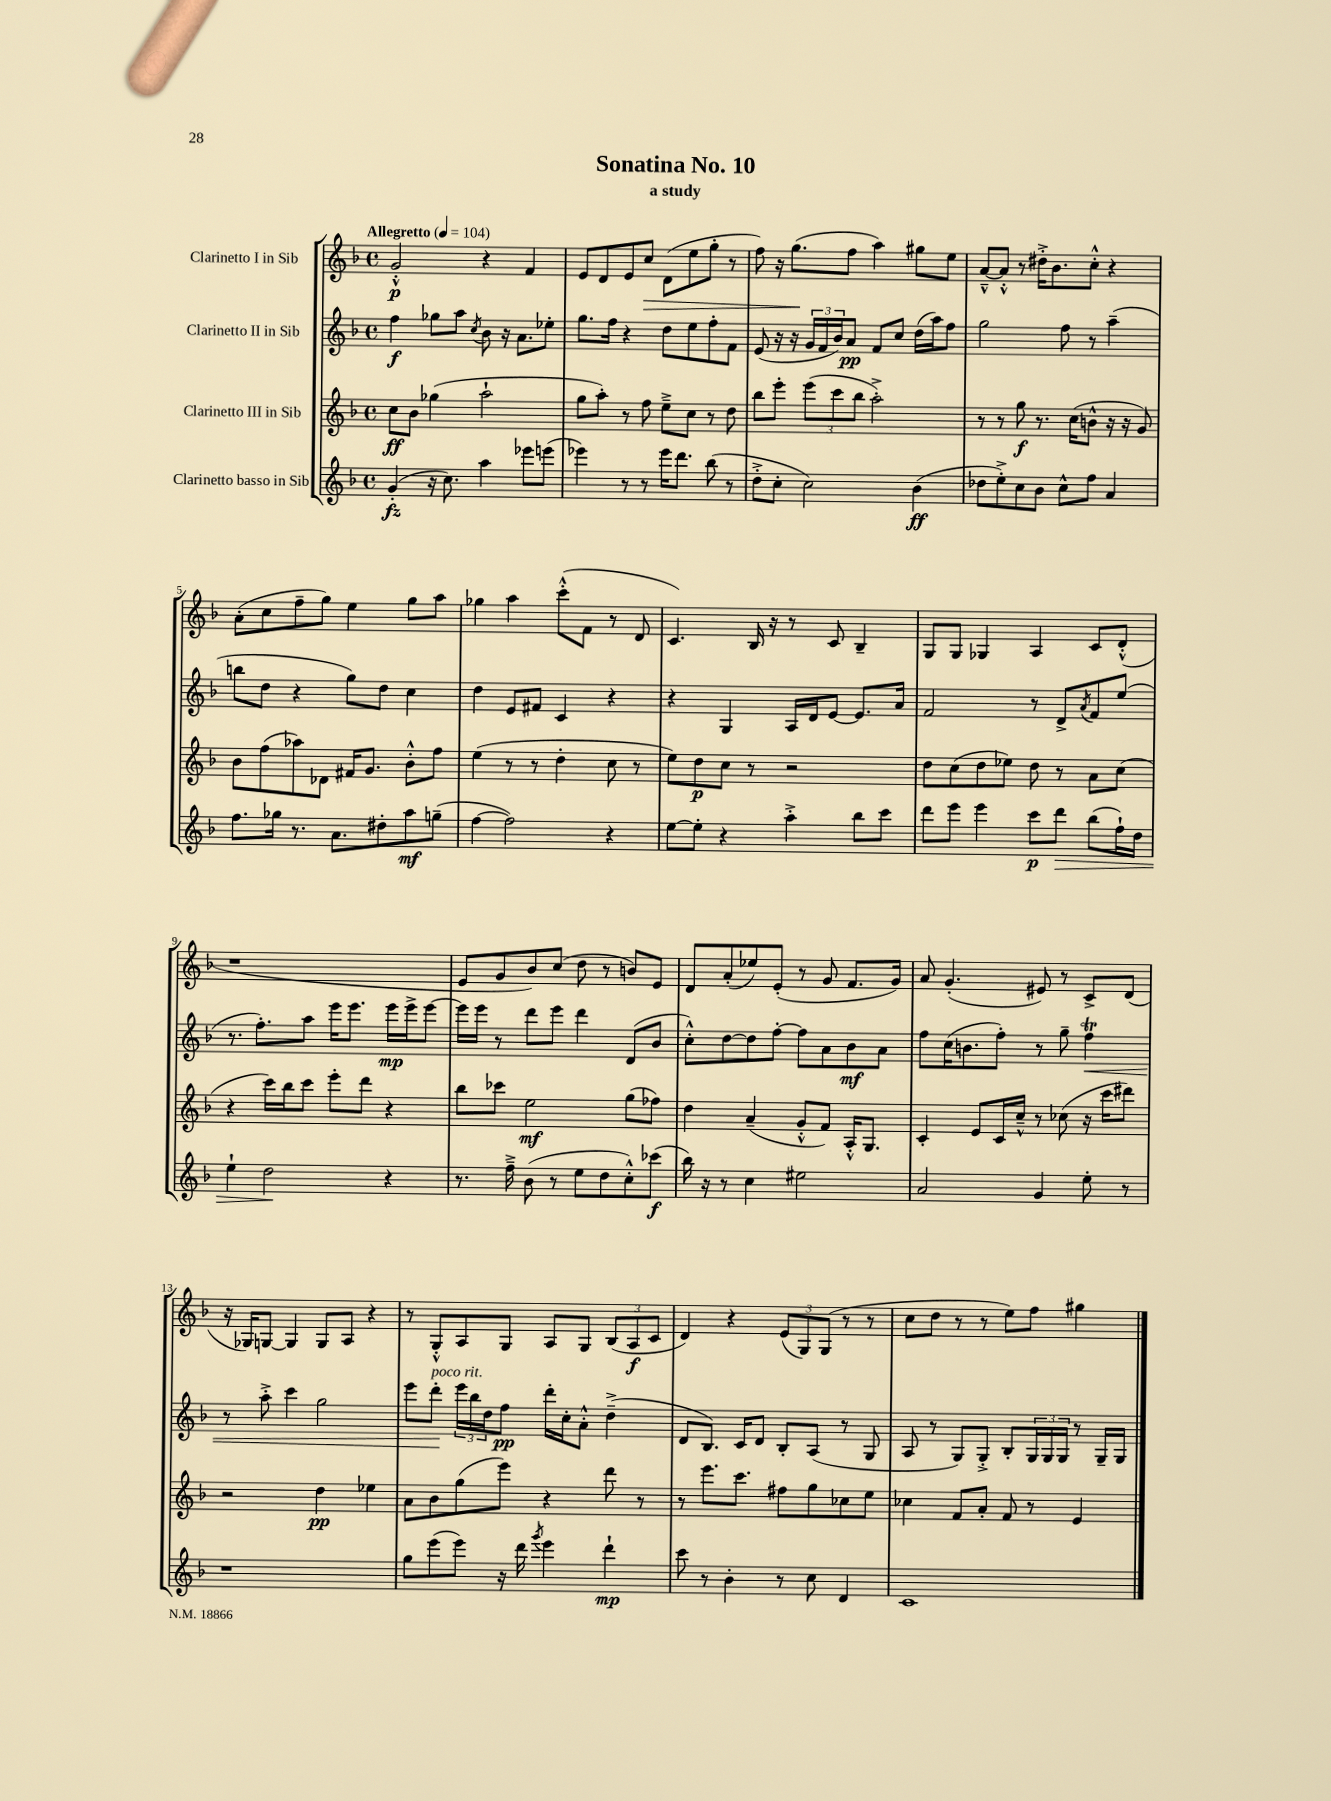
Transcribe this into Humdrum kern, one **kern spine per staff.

**kern	**kern	**kern	**kern
*staff4	*staff3	*staff2	*staff1
*clefG2	*clefG2	*clefG2	*clefG2
*k[b-]	*k[b-]	*k[b-]	*k[b-]
*M4/4	*M4/4	*M4/4	*M4/4
*met(c)	*met(c)	*met(c)	*met(c)
*MM104	*MM104	*MM104	*MM104
(4g'	8cc	4ff	2g'^^
.	8b-	.	.
16r	(4gg-	8gg-	.
8.cc)	.	.	.
.	.	8aa	.
.	.	8qcc	.
4aa	2aa`	8b-	4r
.	.	16r	.
.	.	8.a	.
8eee-	.	.	4f
(8eee	.	8ee-'	.
=	=	=	=
4eee-)	8gg	8.gg	8e
.	8aa')	.	8d
.	.	16ff	.
8r	8r	4r	8e
8r	8ff	.	8cc
16eee-	8ee~^	8dd	(8d
8.ddd	.	.	.
.	8cc	8ee	8ee
(8bb-	8r	8ff'	8gg'
8r	8dd	8f	8r
=	=	=	=
8dd'^	8bb-	(8e	8ff)
8cc'	8eee'	16r	16r
.	.	16r	(8.gg
2cc)	(12eee	24g	.
.	.	24f	.
.	12ccc	24b-)	.
.	.	8a	8ff
.	12bb-	.	.
.	2aa'^)	8f	4aa)
.	.	8cc	.
(4b-	.	(16dd	8gg#
.	.	16aa)	.
.	.	8ff	8ee
=	=	=	=
8dd-	8r	2gg	[8a~^^
8ee'^)	8r	.	8a'^^]
8cc	8gg	.	8r
8b-	8.r	.	16dd#'^
.	.	.	8.b-
8cc^^	.	8ff	.
.	(16cc	.	.
8ff	8b^^	8r	8cc'^^
4a	16r	(4aa~	4r
.	16r	.	.
.	8g)	.	.
=	=	=	=
8.ff	8b-	8bb	(8a'
.	(8ff	8dd	8cc
16gg-	.	.	.
8.r	8aa-)	4r	8ff~
.	8d-	.	8gg)
8.a	.	.	.
.	16f#	8gg)	4ee
.	8.g	.	.
8dd#'	.	8dd	.
8aa	8b-'^^	4cc	8gg
(8gg~	8ff	.	8aa
=	=	=	=
[4ff	(4ee	4dd	4gg-
2ff])	8r	8e	4aa
.	8r	8f#	.
.	4dd'	4c	(8ccc'^^
.	.	.	8f
4r	8cc	4r	8r
.	8r	.	8d
=	=	=	=
[8ee	8ee)	4r	4.c)
8ee']	8dd	.	.
4r	8cc	4G	.
.	8r	.	16B-
.	.	.	16r
4aa'^	2r	16A	8r
.	.	16d	.
.	.	[8e	8c
8bb-	.	8.e]	4B-~
8ccc	.	.	.
.	.	16a	.
=	=	=	=
8ddd	8dd	2f	8G
8eee	(8cc	.	8G
4eee	8dd	.	4G-
.	8ee-)	.	.
8ccc	8dd	8r	4A
8ddd	8r	8d^	.
.	.	8qa	.
(8bb-	8a	8f	8c
16ff`)	(8cc	(8ee	(8d'^^
16dd	.	.	.
=	=	=	=
4ee`	4r	8.r	1r
.	.	8.ff')	.
2dd	16ccc)	.	.
.	16bb-	.	.
.	8ccc	8aa	.
.	8eee'	16eee	.
.	.	8.eee	.
.	8ddd	.	.
4r	4r	16eee	.
.	.	16eee^	.
.	.	[8eee	.
=	=	=	=
8.r	8bb-	16eee]	8e
.	.	16eee	.
.	8ccc-	8r	8g
16ff~^	.	.	.
(8b-	2ee	8ddd	8b-)
8r	.	8eee	(8cc
8ee	.	4ddd	8dd
8dd	.	.	8r
8cc'^^)	(8gg	(8d	8b)
(8ccc-	8ff-)	8b-	8e
=	=	=	=
16bb-)	4dd	8cc'^^)	8d
16r	.	.	.
8r	.	[8dd	(8a'
4cc	(4a~	8dd]	8ee-)
.	.	[8ff'	(8e'
2ee#	8g'^^	8ff]	8r
.	8f)	8a	8g
.	16A'^^	8b-	8.f
.	8.G	.	.
.	.	8a	.
.	.	.	16g)
=	=	=	=
2a	4c'	8ff	8a
.	.	(16cc	(4.g'
.	.	8.b	.
.	8e	.	.
.	16c	8ff')	.
.	16cc~^^	.	.
4g	8r	8r	8e#)
.	(8cc-	8gg~	8r
8ee'	16r	4ff	8c^
.	16ccc	.	.
8r	8ddd#)	.	(8d
=	=	=	=
1r	2r	8r	16r
.	.	.	16G-)
.	.	8aa'^	[8G
.	.	4ccc	4G]
.	4dd	2gg	8G
.	.	.	8A
.	4ee-	.	4r
=	=	=	=
8gg	8a	8eee	8r
(8eee	8b-	8ddd'	8G'^^
8eee)	(8gg	24eee	8A
.	.	24bb-	.
.	.	24dd	.
16r	8eee)	8ff	8G
16ddd	.	.	.
8qggg	.	.	.
4eee	4r	16ddd'	8A
.	.	16cc'	.
.	.	8a'^^	8G
4ddd`	8ddd	(4dd~^	(12B-
.	.	.	12A
.	8r	.	.
.	.	.	12c
=	=	=	=
8ccc	8r	8d	4d)
8r	8.eee	8.B-)	.
4b-'	.	.	4r
.	8.ccc	16c	.
.	.	8d	.
8r	8ff#	8B-'	(12e
.	.	.	12G)
8cc	8gg	(8A	.
.	.	.	(12G
4d	8cc-	8r	8r
.	8ee	8G	8r
=	=	=	=
1c	4cc-	8A	8cc
.	.	8r	8dd
.	8f	8G)	8r
.	8a'	8G'^	8r
.	8f	8B-'	8ee)
.	8r	24G	8ff
.	.	24G	.
.	.	24G	.
.	4e	8r	4gg#
.	.	16G~	.
.	.	16G	.
==	==	==	==
*-	*-	*-	*-
